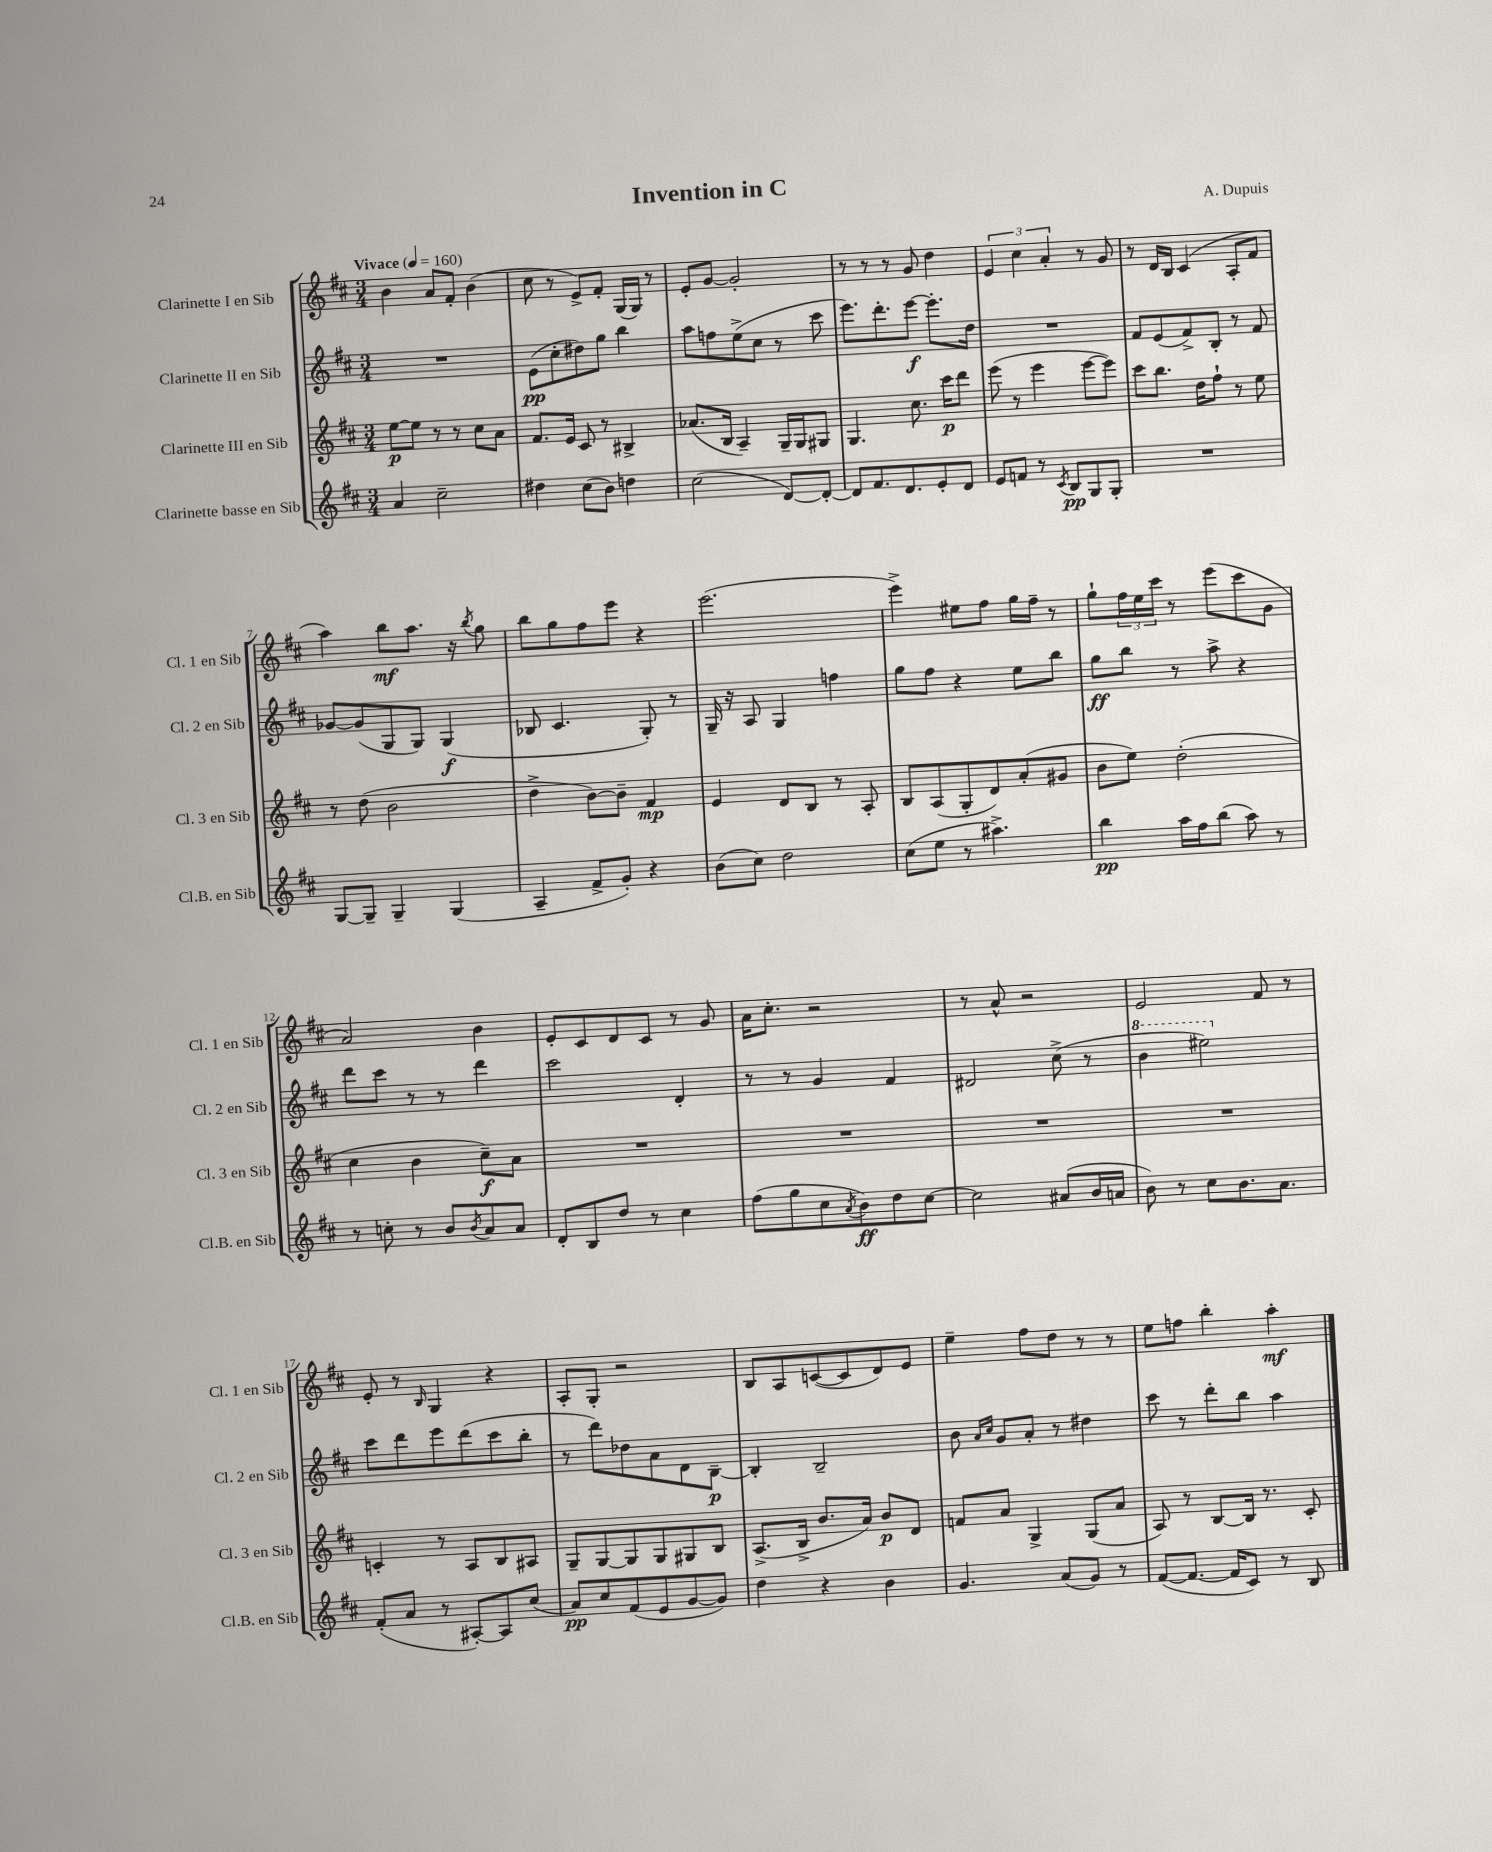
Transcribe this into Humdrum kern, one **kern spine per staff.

**kern	**dynam	**kern	**dynam	**kern	**dynam	**kern	**dynam
*part4	*part4	*part3	*part3	*part2	*part2	*part1	*part1
*staff4	*staff4	*staff3	*staff3	*staff2	*staff2	*staff1	*staff1
*I"Clarinette basse en Sib	*	*I"Clarinette III en Sib	*	*I"Clarinette II en Sib	*	*I"Clarinette I en Sib	*
*I'Cl.B. en Sib	*	*I'Cl. 3 en Sib	*	*I'Cl. 2 en Sib	*	*I'Cl. 1 en Sib	*
*clefG2	*	*clefG2	*	*clefG2	*	*clefG2	*
*k[f#c#]	*	*k[f#c#]	*	*k[f#c#]	*	*k[f#c#]	*
*M3/4	*	*M3/4	*	*M3/4	*	*M3/4	*
*MM160	*	*MM160	*	*MM160	*	*MM160	*
=1	=1	=1	=1	=1	=1	=1	=1
!	!	!	!	!	!	!LO:TX:a:B:t=Vivace	!
4a/	.	[8ee\L	p	2.r	.	4b\	.
.	.	8ee\J]	.	.	.	.	.
2cc#~\	.	8r	.	.	.	8a/L	.
.	.	8r	.	.	.	8f#'/J	.
.	.	8cc#\L	.	.	.	(4b\	.
.	.	8a\J	.	.	.	.	.
=2	=2	=2	=2	=2	=2	=2	=2
4dd#X\	.	8.f#/L	.	(8e\L	pp	8cc#\	.
.	.	.	.	8cc#'\	.	8r	.
.	.	16e/Jk	.	.	.	.	.
(8cc#\L	.	8c#/	.	8dd#X\)	.	8e^/L)	.
8b\J)	.	8r	.	8gg\J	.	8f#'/J	.
4ddn\	.	4B#X^/	.	4bb\	.	(16G/LL	.
.	.	.	.	.	.	16G/JJ)	.
.	.	.	.	.	.	8r	.
=3	=3	=3	=3	=3	=3	=3	=3
(2cc#\	.	(8.a-X/L	.	8aa\L	.	8e'/L	.
.	.	.	.	8ffn\	.	[8g/J	.
.	.	16B/Jk	.	.	.	.	.
.	.	4A~/)	.	(8ee^\	.	2g'/]	.
.	.	.	.	8cc#\J	.	.	.
[8d/L)	.	16G~/LL	.	8r	.	.	.
.	.	16G/J	.	.	.	.	.
8d'/J_	.	8G#X/J	.	8ccc#\	.	.	.
=4	=4	=4	=4	=4	=4	=4	=4
8d/L]	.	4.G/	.	8.eee\L)	.	8r	.
8.f#/	.	.	.	.	.	8r	.
.	.	.	.	8.ddd'\	.	.	.
.	.	.	.	.	.	8r	.
8.d/	.	.	.	.	.	.	.
.	.	8.cc#\	.	[8eee\J	f	8g/	.
8e'/	.	.	.	8.eee'\L]	.	4dd\	.
.	.	16ccc#\KL	p	.	.	.	.
8d/J	.	8ddd\J	.	.	.	.	.
.	.	.	.	16dd\Jk	.	.	.
=5	=5	=5	=5	=5	=5	=5	=5
8e/L	.	(8eee\	.	2.r	.	6e/	.
8fn/J	.	8r	.	.	.	.	.
.	.	.	.	.	.	6cc#\	.
8r	.	4eee\	.	.	.	.	.
.	.	.	.	.	.	6a'/	.
8qc#/	.	.	.	.	.	.	.
8B/L	pp	.	.	.	.	.	.
8G/	.	[8eee\L	.	.	.	8r	.
8G'/J	.	8eee\J])	.	.	.	8g/	.
=6	=6	=6	=6	=6	=6	=6	=6
2.r	.	8ccc#\L	.	8f#/L	.	8r	.
.	.	8.bb\J	.	(8e/	.	16d/LL	.
.	.	.	.	.	.	16B/JJ	.
.	.	.	.	8f#^/)	.	(4c#/	.
.	.	16dd\KL	.	.	.	.	.
.	.	8ff#`\J	.	8B'/J	.	.	.
.	.	8r	.	8r	.	8A'/L	.
.	.	8ee\	.	8f#/	.	8f#/J	.
!!LO:LB:g=z
=7	=7	=7	=7	=7	=7	=7	=7
[8G/L	.	8r	.	[8g-X/L	.	4aa\)	.
8G~/J]	.	(8dd\	.	(8g-/]	.	.	.
4G~/	.	2b\	.	8G/	.	8bb\L	mf
.	.	.	.	8G/J)	.	8.aa\J	.
(4G/	.	.	.	(4G/	f	.	.
.	.	.	.	.	.	16r	.
.	.	.	.	.	.	8qbb/	.
.	.	.	.	.	.	8gg\	.
=8	=8	=8	=8	=8	=8	=8	=8
4A~/	.	4dd^\	.	8B-X/	.	8bb\L	.
.	.	.	.	4.c#/	.	8gg\	.
8f#^/L	.	[8b\L)	.	.	.	8ff#\	.
8g'/J)	.	8b~\J]	.	.	.	8eee\J	.
4r	.	4f#/	mp	8G'/)	.	4r	.
.	.	.	.	8r	.	.	.
=9	=9	=9	=9	=9	=9	=9	=9
(8b\L	.	4e/	.	16G~/	.	(2.eee\	.
.	.	.	.	16r	.	.	.
8cc#\J)	.	.	.	8A/	.	.	.
2dd\	.	8d/L	.	4G/	.	.	.
.	.	8B/J	.	.	.	.	.
.	.	8r	.	4ffn\	.	.	.
.	.	8A'/	.	.	.	.	.
=10	=10	=10	=10	=10	=10	=10	=10
(8cc#\L	.	8B/L	.	8gg\L	.	4eee^\)	.
8ee\J	.	(8A/	.	8ff#\J	.	.	.
8r	.	8G'/	.	4r	.	8ee#X\L	.
4.aa#X^\)	.	8d/)	.	.	.	8ff#\J	.
.	.	(8a'/	.	8ee\L	.	16gg\LL	.
.	.	.	.	.	.	16ff#~\JJ	.
.	.	8g#X/J	.	8bb\J	.	8r	.
=11	=11	=11	=11	=11	=11	=11	=11
4bb\	pp	8b\L	.	8gg\L	ff	8gg`\L	.
.	.	8ee\J)	.	8bb\J	.	24ff#\L	.
.	.	.	.	.	.	24ee\	.
.	.	.	.	.	.	24ccc#\JJ	.
16aa\LL	.	(2dd'\	.	8r	.	8r	.
16ff#\J	.	.	.	.	.	.	.
(8bb\J	.	.	.	8aa^\	.	(8eee\L	.
8aa\)	.	.	.	4r	.	8ccc#\	.
8r	.	.	.	.	.	8g\J	.
!!LO:LB:g=z
=12	=12	=12	=12	=12	=12	=12	=12
8r	.	4cc#\	.	8ddd\L	.	2a/)	.
8ccn'\	.	.	.	8ccc#\J	.	.	.
8r	.	4b\	.	8r	.	.	.
8b/L	.	.	.	8r	.	.	.
8qb/	.	.	.	.	.	.	.
8a/	.	8cc#~\L)	f	4ddd\	.	4b\	.
8a/J	.	8a\J	.	.	.	.	.
=13	=13	=13	=13	=13	=13	=13	=13
8d'/L	.	2.r	.	2ccc#\	.	8e'/L	.
8B/	.	.	.	.	.	8c#/	.
8dd/J	.	.	.	.	.	8d/	.
8r	.	.	.	.	.	8c#/J	.
4cc#\	.	.	.	4d'/	.	8r	.
.	.	.	.	.	.	8g/	.
=14	=14	=14	=14	=14	=14	=14	=14
(8ff#\L	.	2.r	.	8r	.	16a\KL	.
.	.	.	.	.	.	8.cc#'\J	.
8gg\	.	.	.	8r	.	.	.
8cc#\	.	.	.	4g/	.	2r	.
8qa/	.	.	.	.	.	.	.
8b\)	ff	.	.	.	.	.	.
8dd\	.	.	.	4f#/	.	.	.
[8cc#\J	.	.	.	.	.	.	.
=15	=15	=15	=15	=15	=15	=15	=15
2cc#\]	.	2.r	.	2d#X/	.	8r	.
.	.	.	.	.	.	8a^^/	.
.	.	.	.	.	.	2r	.
(8a#X/L	.	.	.	(8cc#^\	.	.	.
16b/L	.	.	.	8r	.	.	.
16an/JJ	.	.	.	.	.	.	.
=16	=16	=16	=16	=16	=16	=16	=16
*	*	*	*	*8va	*	*	*
8b\)	.	2.r	.	4bb\	.	2e/	.
8r	.	.	.	.	.	.	.
8cc#\L	.	.	.	2eee#X\)	.	.	.
8.b\	.	.	.	.	.	.	.
.	.	.	.	.	.	8f#/	.
8.a\J	.	.	.	.	.	.	.
.	.	.	.	.	.	8r	.
!!LO:LB:g=z
=17	=17	=17	=17	=17	=17	=17	=17
*	*	*	*	*X8va	*	*	*
(8f#'/L	.	4cn'/	.	8ccc#\L	.	8e'/	.
8a/J	.	.	.	8ddd\	.	8r	.
.	.	.	.	.	.	16qqB/	.
8r	.	8r	.	8eee\	.	4G/	.
[8A#X'/L)	.	8A/L	.	(8ddd\	.	.	.
8A#/]	.	8B/	.	8ccc#\	.	4r	.
(8cc#/J	.	8A#X/J	.	8bb'\J	.	.	.
=18	=18	=18	=18	=18	=18	=18	=18
8a/L)	pp	8G~/L	.	8r	.	8A'/L	.
8cc#/	.	[8G/	.	8ddd\L)	.	8G'/J	.
(8f#/	.	8G/]	.	8dd-X\	.	2r	.
8e/	.	8G/	.	8a\	.	.	.
[8g/	.	8G#X/	.	8d\	.	.	.
8g/J])	.	8B/J	.	[8B~\J	p	.	.
=19	=19	=19	=19	=19	=19	=19	=19
4dd\	.	(8.A^/L	.	4B'/]	.	8B/L	.
.	.	.	.	.	.	8A/	.
.	.	16B^/Jk	.	.	.	.	.
4r	.	8.b/L	.	2B~/	.	([8cn/	.
.	.	.	.	.	.	8c/]	.
.	.	16a/Jk)	.	.	.	.	.
4b\	.	8b/L	p	.	.	8d/)	.
.	.	8d/J	.	.	.	8e/J	.
=20	=20	=20	=20	=20	=20	=20	=20
4.g/	.	8fn/L	.	8b\	.	4ee~\	.
.	.	.	.	16qqa/LL	.	.	.
.	.	.	.	16qqcc#/JJ	.	.	.
.	.	8a/J	.	8g/L	.	.	.
.	.	4G^/	.	8a'/J	.	8ff#\L	.
(8a/L	.	.	.	8r	.	8dd\J	.
8g/J)	.	(8G/L	.	4dd#X\	.	8r	.
8r	.	8a/J	.	.	.	8r	.
=21	=21	=21	=21	=21	=21	=21	=21
([8f#/L	.	8A/)	.	8ccc#\	.	8ee\L	.
8.f#/J_	.	8r	.	8r	.	8ffn\J	.
.	.	[8B/L	.	8ddd'\L	.	4bb'\	.
16f#/KL]	.	.	.	.	.	.	.
8c#/J)	.	16B/Jk]	.	8bb\J	.	.	.
.	.	8.r	.	.	.	.	.
8r	.	.	.	4aa\	.	4aa'\	mf
8B/	.	8c#'/	.	.	.	.	.
==	==	==	==	==	==	==	==
*-	*-	*-	*-	*-	*-	*-	*-
